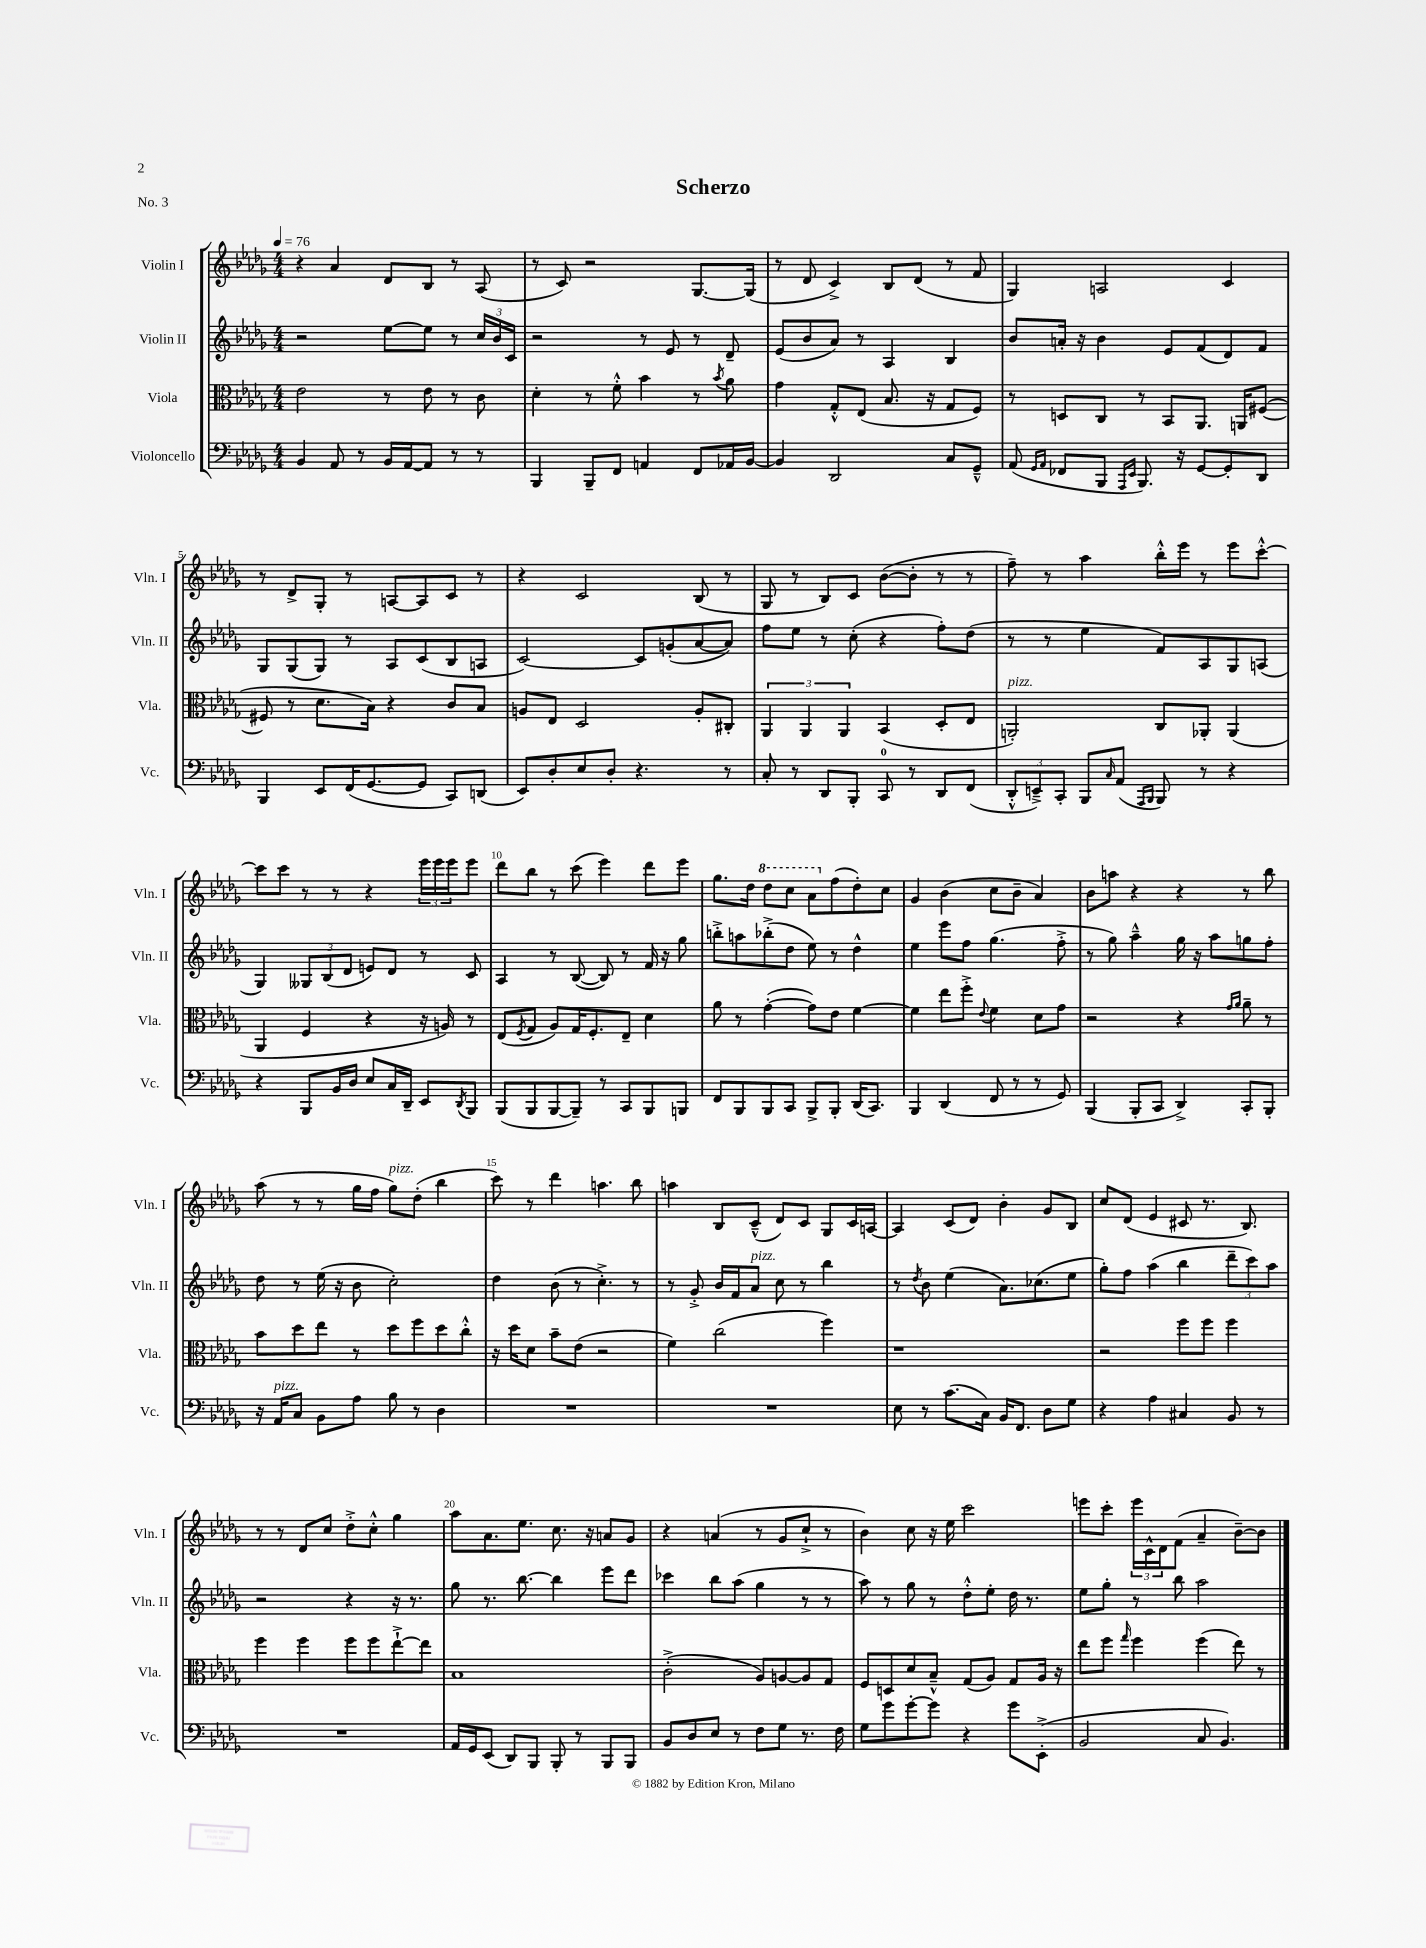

**kern	**kern	**kern	**kern
*staff4	*staff3	*staff2	*staff1
*clefF4	*clefC3	*clefG2	*clefG2
*k[b-e-a-d-g-]	*k[b-e-a-d-g-]	*k[b-e-a-d-g-]	*k[b-e-a-d-g-]
*M4/4	*M4/4	*M4/4	*M4/4
*MM76	*MM76	*MM76	*MM76
4BB-/	2e-\	2r	4r
8AA-/	.	.	4a-/
8r	.	.	.
16BB-/LL	8r	[8ee-\L	8d-/L
[16AA-/J	.	.	.
8AA-/]J	8e-\	8ee-\]J	8B-/J
8r	8r	8r	8r
8r	8c\	24cc/LL	(8A-/
.	.	24b-/	.
.	.	24c/JJ	.
=	=	=	=
4BBB-/	4d-'\	2r	8r
.	.	.	8c/)
8BBB-~/L	8r	.	2r
8FF/J	8f'^^\	.	.
4AA/	4b-\	8r	.
.	.	8e-/	.
8FF/L	8r	8r	[8.G-/L
.	8qb-/	.	.
16AA-/L	8a-\	8d-~/	.
[16BB-/JJ	.	.	(16G-/]Jk
=	=	=	=
4BB-/]	4g-\	(8e-/L	8r
.	.	8b-/	8d-/
2DD-/	8G-'^^/L	8a-/J)	4c^/)
.	(8E-/J	8r	.
.	8.B-/	4A-/	8B-/L
.	.	.	(8d-/J
.	16r	.	.
8C/L	8G-/L	4B-/	8r
8GG-~^^/J	8F/J)	.	8f/
=	=	=	=
(8AA-/	8r	8b-/L	4G-/)
16qqGG-/LL	.	.	.
16qqAA-/JJ	.	.	.
8FF-/L	8D/L	16a'/Jk	.
.	.	16r	.
8BBB-/J	8C/J	4b-\	2A/
16qqAAA-/LL	.	.	.
16qqEE-/JJ	.	.	.
8.BBB-/)	8r	.	.
.	8BB-/L	8e-/L	.
16r	.	.	.
[8GG-/L	8.AA-/J	(8f/	.
8GG-'/]	.	8d-/)	4c/
.	16AA/LK	.	.
8DD-/J	([8F#/J	8f/J	.
=	=	=	=
4BBB-/	8F#/]	8G-/L	8r
.	8r	(8G-/	8d-^/L
8EE-/L	8.d-\L	8G-/J)	8G-'/J
(16FF/K	.	8r	8r
[8.GG-/	16B-\Jk)	.	.
.	4r	8A-/L	[8A/L
8GG-/]J	.	(8c/	8A/]
8CC/L)	8c/L	8B-/	8c/J
(8DD/J	8B-/J	8A/J	8r
=	=	=	=
8EE-/L)	8A/L	[2c/)	4r
8D-'/	8E-/J	.	.
8E-/	2D-/	.	2c/
8D-'/J	.	.	.
4.r	.	8c/]L	.
.	.	(8g'/	.
.	8A'/L	[8a-/	(8B-/
8r	8C#'/J	8a-/]J)	8r
=	=	=	=
8C'/	6AA-/	8ff\L	8G-/
8r	.	8ee-\J	8r
.	6AA-/	.	.
8DD-/L	.	8r	8B-/L)
.	6AA-/	.	.
8BBB-'/J	.	(8cc'\	8c/J
8CC/	(4BB-/	4r	([8b-\L
8r	.	.	8b-'\]J
8DD-/L	8D-'/L	8ff'\L)	8r
(8FF/J	8E-/J	(8dd-\J	8r
=	=	=	=
12DD-'^^/L	2AA'/)	8r	8ff~\)
12EE~^/)	.	.	.
.	.	8r	8r
12CC'/J	.	.	.
8BBB-/L	.	4ee-\	4aa-\
16qqC/	.	.	.
(8AA-/J	.	.	.
16qqAAA-/LL	.	.	.
16qqBBB-/JJ	.	.	.
8BBB-/)	8C/L	8f/L)	16bb-'^^\LL
.	.	.	16eee-\JJ
8r	8AA-'/J	8A-/	8r
4r	(4AA-/	8G-/	8eee-\L
.	.	(8A/J	[8ccc'^^\J
=	=	=	=
4r	4AA-/	4G-/)	8ccc\]L
.	.	.	8ccc\J
8BBB-/L	4F/	12G--/L	8r
.	.	(12B-/	.
16BB-/L	.	.	8r
.	.	12d-/J	.
16D-/JJ	.	.	.
8E-/L	4r	8e/L)	4r
16C/L	.	8d-/J	.
16DD-~/JJ	.	.	.
8EE-/L	16r	8r	24eee-\LL
.	.	.	24eee-\
.	16A/)	.	.
.	.	.	24eee-\J
8qDD-/	.	.	.
8BBB-/J	8r	8c/	8eee-\J
=	=	=	=
(8BBB-/L	(8E-/L	4A-/	8ddd-\L
.	8qF/	.	.
8BBB-/	8G-/J	.	8bb-\J
[8BBB-/	8A-/L)	8r	8r
8BBB-~/]J)	16G-/K	([8B-/	(8ccc\
.	8.F'/	.	.
8r	.	8B-/])	4eee-\)
8CC/L	8E-~/J	8r	.
8BBB-/	4d-\	16f/	8ddd-\L
.	.	16r	.
8BBB/J	.	8gg-\	8eee-\J
=	=	=	=
8FF/L	8a-\	8bb'^\L	8.gg-\L
8BBB-/	8r	8aa\	.
.	.	.	16dd-\Jk
8BBB-/	([4g-'\	(8bb-'^\	8ddd-\L
8CC/J	.	8dd-\J	8ccc\J
8BBB-^/L	8g-\]L)	8ee-\)	8aa-\L
8BBB-'/J	8e-\J	8r	(8ff\
(16DD-/LK	[4f\	4dd-^^\	8dd-'\)
8.CC/J)	.	.	.
.	.	.	8cc\J
=	=	=	=
4BBB-/	4f\]	4ee-\	4g-/
(4DD-/	8ee-\L	8eee-\L	(4b-\
.	8ff'^\J	8ff\J	.
.	8qqe-/	.	.
8FF/	4f\	(4.gg-\	8cc\L
8r	.	.	8b-~\J
8r	8d-\L	.	4a-/)
8GG-/)	8g-\J	8ff'^\	.
=	=	=	=
(4BBB-/	2r	8r	8b-\L
.	.	8gg-\)	8aa\J
8BBB-'/L	.	4aa-~^^\	4r
8CC/J	.	.	.
4DD-^/)	4r	16gg-\	4r
.	.	16r	.
.	.	8aa-\L	.
.	16qqg-/LL	.	.
.	16qqa-/JJ	.	.
8CC'/L	8a-~\	8gg\	8r
8BBB-'/J	8r	8ff'\J	8bb-\
=	=	=	=
16r	8b-\L	8dd-\	(8aa-\
16AA-/LK	.	.	.
8C/J	8dd-\	8r	8r
8BB-\L	8ee-\J	(16ee-\	8r
.	.	16r	.
8A-\J	8r	8b-\	16gg-\LL
.	.	.	16ff\JJ
8B-\	8dd-\L	2cc'\)	8gg-\L)
8r	8ff\	.	(8dd-'\J
4D-\	8dd-\	.	4bb-\
.	8cc'^^\J	.	.
=	=	=	=
1r	16r	4dd-\	8ccc\)
.	16dd-\LK	.	.
.	8d-\J	.	8r
.	8b-~\L	(8b-\	4ddd-\
.	(8e-\J	8r	.
.	2r	4.cc'^\)	4.aa\
.	.	8r	8bb-\
=	=	=	=
1r	4f\)	8r	4aa\
.	.	8g-'^/	.
.	(2cc\	16b-/LL	8B-/L
.	.	16f/J	.
.	.	8a-/J	(8c~^^/J
.	.	8cc\	8d-/L)
.	.	8r	8c/J
.	4ff\)	4bb-\	8G-/L
.	.	.	16c/L
.	.	.	[16A/JJ
=	=	=	=
8E-\	1r	8r	4A/]
.	.	8qdd-/	.
8r	.	8b-\	.
(8.c\L	.	(4ee-\	(8c/L
.	.	.	8d-/J)
16C\Jk)	.	.	.
16BB-/LK	.	8.a-\L)	4b-'\
8.FF/J	.	.	.
.	.	(8.cc-\	.
8D-\L	.	.	8g-/L
8G-\J	.	8ee-\J	8B-/J
=	=	=	=
4r	2r	8gg-'\L)	8cc/L
.	.	8ff\J	(8d-/J
4A-\	.	(4aa-\	4e-/
4C#/	8ff\L	4bb-\	8c#/
.	8ff\J	.	8.r
8BB-/	4ff\	12ddd-~\L	.
.	.	.	8.B-/)
.	.	12ccc\)	.
8r	.	.	.
.	.	12aa-\J	.
=	=	=	=
1r	4ff\	2r	8r
.	.	.	8r
.	4ff\	.	8d-/L
.	.	.	8cc/J
.	8ff\L	4r	8dd-'^\L
.	8ff\	.	8cc'^^\J
.	[8ee-`^\	16r	4gg-\
.	.	8.r	.
.	8ee-\]J	.	.
=	=	=	=
16AA-/LL	1B-	8gg-\	8aa-\L
16GG-/J	.	.	.
(8EE-/J	.	8.r	8.a-\
8DD-/L)	.	.	.
.	.	[8.bb-\	8.ee-\J
8BBB-/J	.	.	.
8BBB-'/	.	4bb-\]	8.cc\
8r	.	.	.
.	.	.	16r
8BBB-/L	.	8eee-\L	8a/L
8BBB-/J	.	8ddd-\J	8g-/J
=	=	=	=
8BB-/L	(2c'^\	4ccc-\	4r
8D-/	.	.	.
8E-/J	.	8bb-\L	(4a/
8r	.	(8aa-\J	.
8F\L	8A-/L)	4gg-\	8r
8G-\J	[8A/	.	8g-/L
8.r	8A/]	8r	8cc`^/J
.	8G-/J	8r	8r
16F\	.	.	.
=	=	=	=
8G-\L	8F/L	8aa-\)	4b-\)
8g-\	8D/	8r	.
[8g-'\	8d-/	8gg-\	8cc\
8g-\]J	8B-~^^/J	8r	16r
.	.	.	16ee-\
4r	(8G-/L	8dd-'^^\L	2ccc\
.	8A-/J)	8ee-'\J	.
8g-\L	8G-/L	16dd-\	.
.	.	8.r	.
(8EE-'^\J	16A-/Jk	.	.
.	16r	.	.
=	=	=	=
2BB-/	8ee-\L	8ee-\L	8eee\L
.	8ff\J	8gg-'\J	8ccc'\J
.	16qqgg-/	.	.
.	4ff\	8r	24eee\LL
.	.	.	24c^^\
.	.	.	24d-\J
.	.	8bb-\	(8f\J
8C/	(4ff\	2aa-\	4a-~/
4.BB-/)	.	.	.
.	8ee-\)	.	[8b-~\L)
.	8r	.	8b-\]J
==	==	==	==
*-	*-	*-	*-
